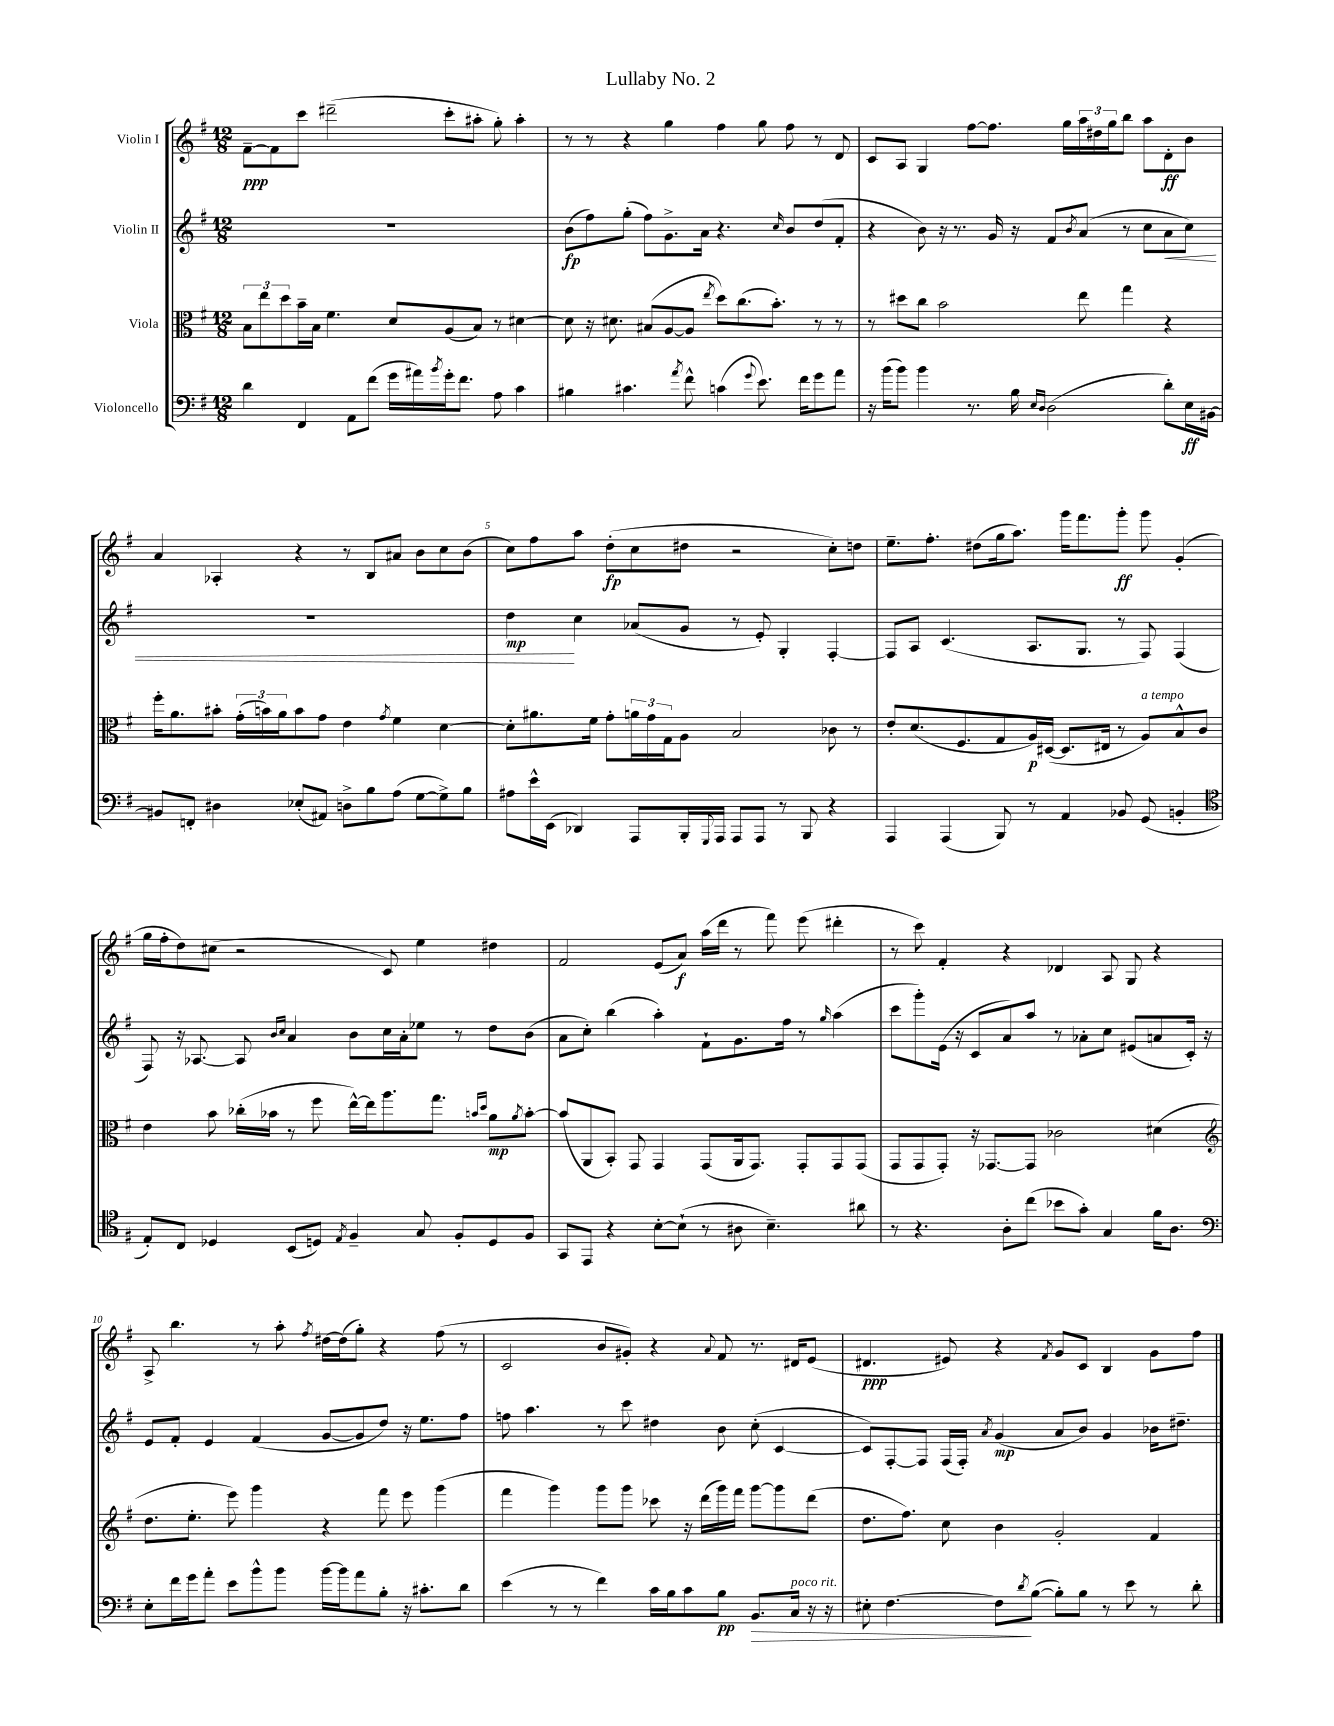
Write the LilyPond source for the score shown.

\header { title = "Lullaby No. 2" }
<<
\new StaffGroup <<
\new Staff = "s0" \with { instrumentName = "Violin I" } {
    \clef treble \key g \major \numericTimeSignature \time 12/8
    fis'8~--\ppp fis'8 c'''8 dis'''2--( c'''8-. ais''8-. g''8-.) ais''4-. |
    r8 r8 r4 g''4 fis''4 g''8 fis''8 r8 d'8 |
    c'8 a8 g4 fis''8~ fis''8. g''16 \tuplet 3/2 { a''16 dis''16 g''16 } b''8 a''8 d'8-.\ff b'8 |
    a'4 aes4-. r4 r8 b8 ais'8 b'8 c''8 b'8( |
    c''8) fis''8 a''8 d''8-.\fp( c''8 dis''8 r2 c''8-.) d''8 |
    e''8.-- fis''8.-. dis''8( g''16 a''8.) g'''16 fis'''8. g'''8-.\ff g'''8 g'4-.( |
    g''16 fis''16-. d''8) cis''8( r2 c'8) e''4 dis''4 |
    fis'2 e'8( a'8\f) a''16( d'''16 r8 fis'''8) e'''8( dis'''4-. |
    r8 c'''8) fis'4-. r4 des'4 a8 g8 r4 |
    a8-> b''4. r8 a''8-. \acciaccatura { fis''8 } dis''16~ dis''16( g''8-.) r4 fis''8( r8 |
    c'2 b'8 gis'8-.) r4 \appoggiatura { a'8 } fis'8 r8. dis'16 e'8( |
    dis'4.\ppp eis'8) r4 \acciaccatura { fis'8 } g'8 c'8 b4 g'8 fis''8 \bar "|." |
}
\new Staff = "s1" \with { instrumentName = "Violin II" } {
    \clef treble \key g \major \numericTimeSignature \time 12/8
    R1. |
    b'8\fp( fis''8) g''8-.( fis''8) g'8.-> a'16 r4. \grace { c''16 } b'8 d''8( fis'8-. |
    r4 b'8) r16 r8. g'16 r16 fis'8 \acciaccatura { b'8 } a'8( r8 c''8 a'8\< c''8) |
    R1. |
    d''4\mp\! c''4 aes'8( g'8 r8 e'8-.) g4-. fis4~-. |
    fis8 a8 c'4.( a8. g8. r8 fis8) fis4( |
    fis8) r16 aes8.~ aes8 \grace { b'16 c''16 } a'4 b'8 c''16 a'16-. ees''8 r8 d''8 b'8( |
    a'8 c''8-.) b''4( a''4-.) fis'8-! g'8. fis''16 r8 \grace { g''16 } a''4( |
    c'''8 g'''8-.) e'16( r16 c'8 a'8) a''8 r8 aes'8-. c''8 eis'8( a'8 c'16-.) r16 |
    e'8 fis'8-. e'4 fis'4( g'8~ g'8 d''8) r16 e''8. fis''8 |
    f''8 a''4. r8 c'''8 dis''4 b'8 c''8-.( c'4~ |
    c'8) fis8~-. fis8 fis16( fis16-.) \acciaccatura { a'8 } g'4\mp( a'8 b'8) g'4 bes'16 dis''8.-- \bar "|." |
}
\new Staff = "s2" \with { instrumentName = "Viola" } {
    \clef alto \key g \major \numericTimeSignature \time 12/8
    \tuplet 3/2 { b8 e''8 d''8 } b'16-- b16 fis'4. d'8 a8( b8) r8 dis'4~ |
    dis'8 r16 dis'8. bis8( a8~ a8 \acciaccatura { e''8 } d''8) c''8.( b'8.-.) r8 r8 |
    r8 dis''8 c''8 b'2 e''8 g''4 r4 |
    fis''16-. a'8. bis'8-. \tuplet 3/2 { g'16-.( b'16) a'16 } b'8 g'8 e'4 \acciaccatura { g'8 } fis'4 d'4~ |
    d'8-. ais'8. fis'16 g'8-. \tuplet 3/2 { a'16 g'16 g16 } a8 b2 ces'8 r8 |
    e'8-. d'8.( fis8. g8 a16\p) dis16~( dis8. eis16 r8 a8^\markup { \italic "a tempo" }) b8-^ c'8 |
    e'4 b'8 ces''16-.( bes'16 r8 fis''8 e''16~-^) e''16 a''8. g''8. \grace { b'16 d''16 } a'8\mp \acciaccatura { a'8 } b'8~-. |
    b'8( a,8 b,8-.) g,8 g,4 g,8( a,16 g,8.) g,8-. g,8 g,8( |
    g,8 g,8 g,8-.) r16 ges,8.~ ges,8 ces'2 dis'4( |
    \clef treble d''8. e''8.-. e'''8) g'''4 r4 fis'''8 e'''8 g'''4( |
    fis'''4 g'''4) g'''8 g'''8 ces'''8 r16 d'''16( g'''16) fis'''16 g'''8~ g'''8 d'''8( |
    d''8. fis''8.) c''8 b'4 g'2-. fis'4 \bar "|." |
}
\new Staff = "s3" \with { instrumentName = "Violoncello" } {
    \clef bass \key g \major \numericTimeSignature \time 12/8
    d'4 fis,4 a,8 fis'8( g'16 ais'16) \acciaccatura { b'8 } g'16-. fis'8. a8 c'4 |
    bis4 cis'4. \acciaccatura { a'8 } fis'8-^ c'4( \appoggiatura { g'8 } e'8.) fis'16 g'8 a'8 |
    r16 b'16( b'8) b'4 r8. b16 \grace { e16 d16 } d2( d'8-.) e16\ff bis,16~ |
    bis,8 f,8-. dis4 ees8-.( ais,8) d8-> b8 a8( g8~ g8->) b8 |
    ais8 e'16-^ e,16( des,4) a,,8 b,,16-. \appoggiatura { g,,8 } a,,16 a,,8 a,,8 r8 b,,8 r4 |
    a,,4 a,,4( b,,8) r8 a,4 bes,8 g,8( b,4-. |
    \clef tenor e8-.) c8 des4 b,8( d8) \acciaccatura { e8 } fis4-- g8 fis8-. d8 fis8 |
    g,8 e,8 r4 b8~-. b8-!( r8 ais8 b4.--) ais'8 |
    r8 r4. a8-. c''8( bes'8 g'8-.) g4 fis'16 a8. |
    \clef bass e8-. fis'16 g'16 a'8-. e'8 b'8-^ b'8 b'16~ b'16 a'8 b8-. r16 cis'8.-. d'8 |
    e'4( r8 r8 fis'4) c'16 b16 c'8 b8\pp b,8.\> c16^\markup { \italic "poco rit." } r16 r16 |
    eis8-. fis4.~ fis8\! \acciaccatura { d'8 } b8~( b8-.) b8 r8 e'8 r8 d'8-. \bar "|." |
}
>>
>>
\layout { \context { \Score \override BarNumber.break-visibility = ##(#f #t #t) barNumberVisibility = #(every-nth-bar-number-visible 5) } }
